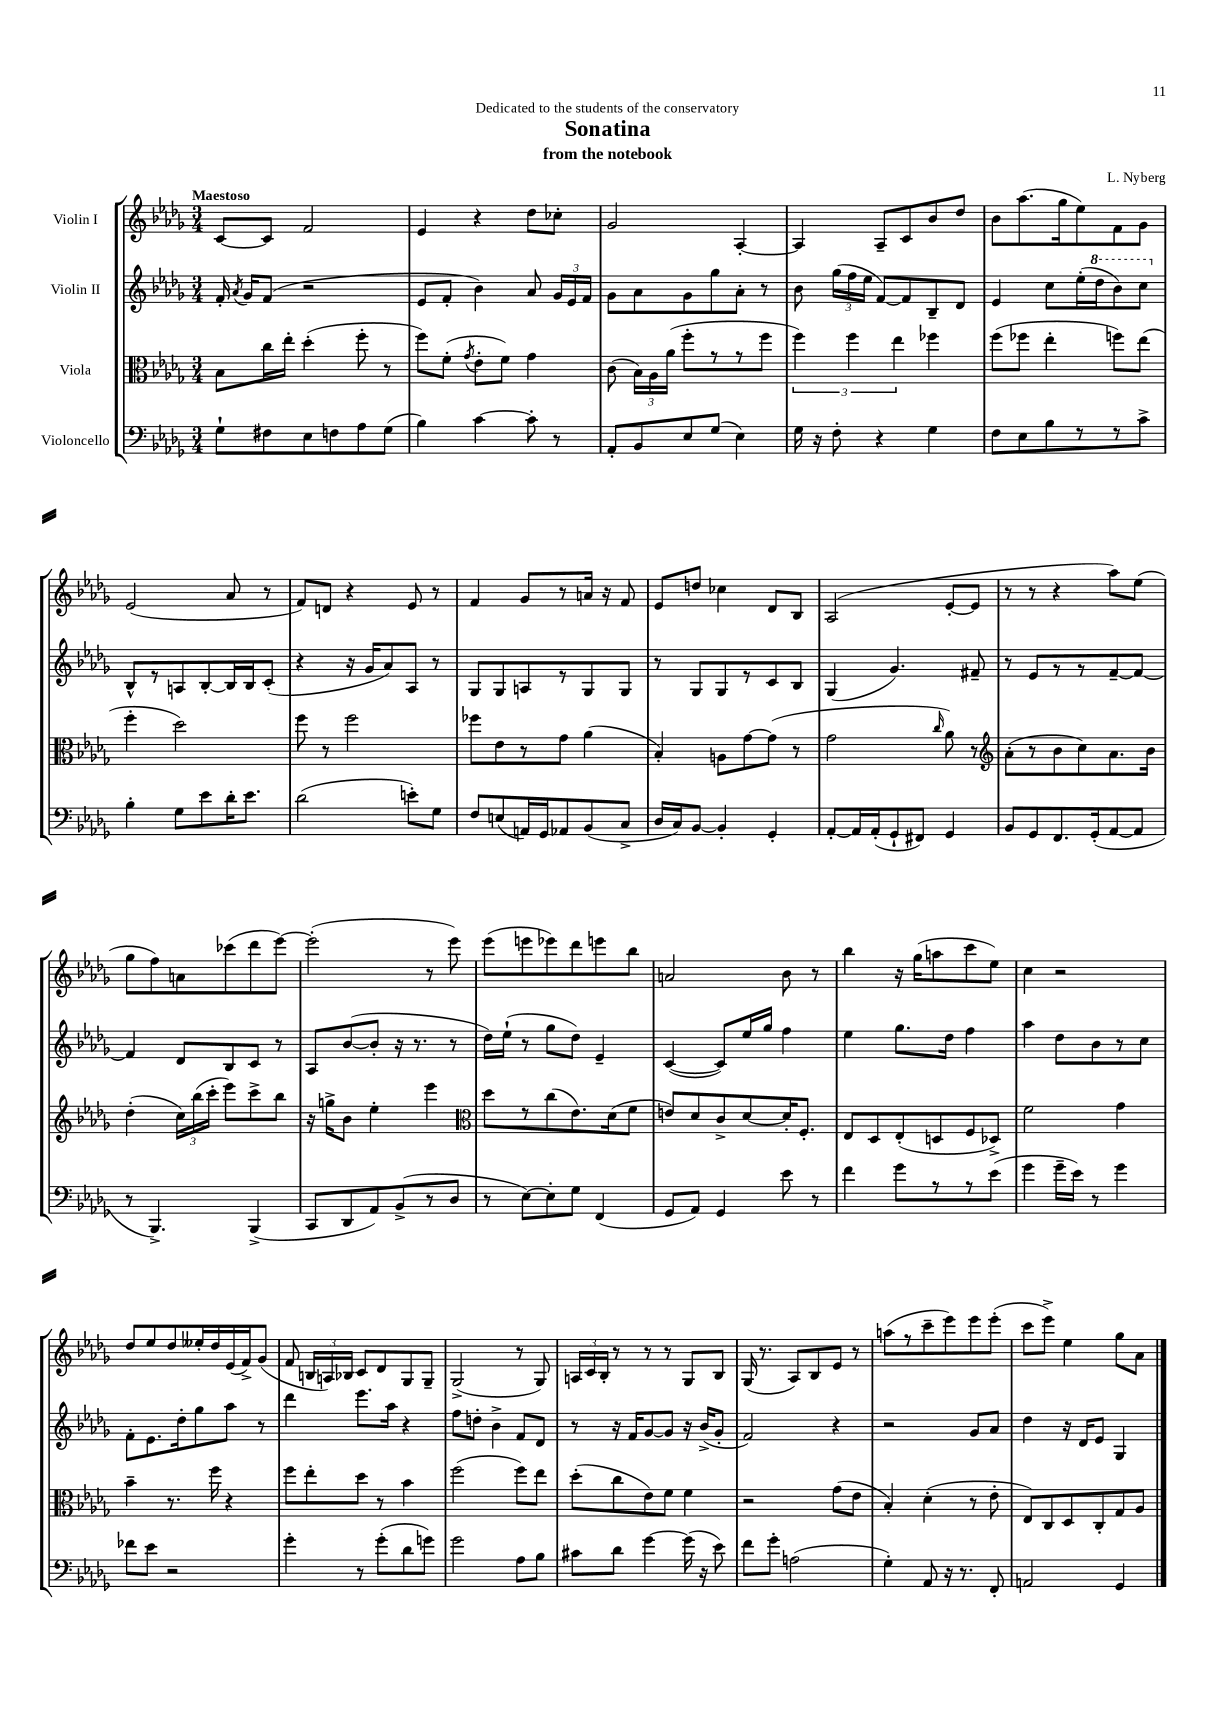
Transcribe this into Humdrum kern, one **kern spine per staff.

**kern	**kern	**kern	**kern
*part4	*part3	*part2	*part1
*staff4	*staff3	*staff2	*staff1
*I"Violoncello	*I"Viola	*I"Violin II	*I"Violin I
*clefF4	*clefC3	*clefG2	*clefG2
*k[b-e-a-d-g-]	*k[b-e-a-d-g-]	*k[b-e-a-d-g-]	*k[b-e-a-d-g-]
*M3/4	*M3/4	*M3/4	*M3/4
=1	=1	=1	=1
!	!	!	!LO:TX:a:B:t=Maestoso
8G-`\L	8B-\L	16f'/	[8c/L
.	.	8qa-/	.
.	.	16g-/KL	.
8F#X\	16cc\L	(8f/J	8c/J]
.	16ee-'\JJ	.	.
8E-\	(4dd-'\	2r	2f/
8Fn\	.	.	.
8A-\	8ff'\	.	.
(8G-\J	8r	.	.
=2	=2	=2	=2
4B-\)	8ff\L)	8e-/L	4e-/
.	(8f'\J	8f'/J	.
.	8qg-/	.	.
[4c\	8e-'\L	4b-\)	4r
.	8f\J)	.	.
8c'\]	4g-\	8a-/	8dd-\L
8r	.	24g-/LL	8cc-X'\J
.	.	24e-/	.
.	.	24f/JJ	.
=3	=3	=3	=3
8AA-'/L	(8c\	8g-\L	2g-/
8BB-/	24B-\LL)	8a-\	.
.	24A-\	.	.
.	(24a-\JJ	.	.
8E-/	8ff'\L	8g-\	.
(8G-/J	8r	8gg-\	.
4E-\)	8r	8a-'\J	[4A-'/
.	8ff\J	8r	.
=4	=4	=4	=4
16G-\	6ff\)	8b-\	4A-/]
16r	.	.	.
8F'\	.	(24gg-\LL	.
.	6ff\	24ff\	.
.	.	24ee-\JJ	.
4r	.	[8f/L)	8A-~/L
.	6ee-\	.	.
.	.	8f/]	8c/
4G-\	4ff-X\	8B-~/	8b-/
.	.	8d-/J	8dd-/J
=5	=5	=5	=5
8F\L	(8ff\L	4e-/	8b-\L
8E-\	8ff-X\J	.	(8.aa-\
8B-\	4ee-'\	8cc\L	.
.	.	.	16gg-\k
8r	.	(16ee-'\L	8ee-\)
*	*	*8va	*
.	.	16ddd-\J	.
8r	8ffn\L)	8bb-\)	8f\
8c^\J	(8ee-\J	8ccc\J	8g-\J
!!LO:LB:g=z
=6	=6	=6	=6
*	*	*X8va	*
4B-'\	4ff'\	8B-^^/L	(2e-/
.	.	8r	.
8G-\L	2dd-\)	8An/	.
8e-\	.	[8B-'/	.
16d-'\K	.	16B-/L]	8a-/
8.e-\J	.	16B-/J	.
.	.	(8c'/J	8r
=7	=7	=7	=7
(2d-\	8ff\	4r	8f/L)
.	8r	.	8dn/J
.	2ff\	16r	4r
.	.	16g-/KL	.
.	.	8a-/)	.
8en'\L)	.	8A-/J	8e-/
8G-\J	.	8r	8r
=8	=8	=8	=8
8F/L	8ff-X\L	8G-/L	4f/
(8En/	8e-\	8G-/	.
16AAn/L)	8r	8An/	8g-/L
16GG-/J	.	.	.
8AA-X/	8g-\J	8r	8r
(8BB-/	(4a-\	8G-/	16an/Jk
.	.	.	16r
8C^/J	.	8G-/J	8f/
=9	=9	=9	=9
16D-/LL	4B-'/)	8r	8e-/L
16C/J)	.	.	.
[8BB-/J	.	8G-/L	8ddn/J
4BB-'/]	8An\L	8G-/	4cc-X\
.	[8g-\	8r	.
4GG-'/	(8g-\J]	8c/	8d-/L
.	8r	8B-/J	8B-/J
=10	=10	=10	=10
[8AA-'/L	2g-\	(4G-/	(2A-/
16AA-/L]	.	.	.
(16AA-'/J	.	.	.
8GG-`/	.	4.g-/)	.
8FF#X/J)	.	.	.
.	16qqcc/	.	.
4GG-/	8a-\)	.	[8e-'/L
.	8r	8f#X~/	8e-/J]
=11	=11	=11	=11
*	*clefG2	*	*
8BB-/L	(8a-'\L	8r	8r
8GG-/	8r	8e-/L	8r
8.FF/	8b-\	8r	4r
.	8cc\)	8r	.
(16GG-'/k	.	.	.
[8AA-/	8.a-\	[8f~/	8aa-\L)
8AA-/J]	.	8f/J_	(8ee-\J
.	16b-\Jk	.	.
!!LO:LB:g=z
=12	=12	=12	=12
8r	(4dd-'\	4f/]	8gg-\L
4.BBB-^/)	.	.	8ff\)
.	24cc\LL)	8d-/L	8an\
.	(24bb-\	.	.
.	24ccc'\JJ	.	.
.	8eee-\L)	8B-/	(8ccc-X\
(4BBB-^/	8ccc^\	8c/J	8ddd-\
.	8bb-\J	8r	[8eee-\J)
=13	=13	=13	=13
8CC/L	16r	8A-/L	(2eee-'\]
.	16ggn^\KL	.	.
8DD-/	8b-\J	([8b-/	.
8AA-/)	4ee-'\	8b-'/J]	.
(8BB-^/	.	16r	.
.	.	8.r	.
8r	4eee-\	.	8r
8D-/J	.	8r	8eee-\)
=14	=14	=14	=14
*	*clefC3	*	*
8r	8dd-\L	16dd-\LL)	(8eee-\L
.	.	(16ee-`\JJ	.
[8E-\L)	8r	8r	8eeen\
8E-'\]	(8cc\	8gg-\L	8eee-X\)
8G-\J	8.e-\)	8dd-\J)	8ddd-\
(4FF/	.	4e-~/	8eeen\
.	(16d-\k	.	.
.	8f\J	.	8bb-\J
=15	=15	=15	=15
8GG-/L	8en/L)	([4c/	2an/
8AA-/J)	8d-/	.	.
4GG-/	8c^/	8c/L])	.
.	[8d-/	16ee-/L	.
.	.	16gg-/JJ	.
8e-\	16d-'/K]	4ff\	8b-\
.	8.F'/J	.	.
8r	.	.	8r
=16	=16	=16	=16
4f\	8E-/L	4ee-\	4bb-\
.	8D-/	.	.
8g-\L	(8E-'/	8.gg-\L	16r
.	.	.	(16gg-\KL
8r	8Dn/	.	8aan\
.	.	16dd-\Jk	.
8r	8F/	4ff\	8ccc\
(8e-\J	8D-X^/J)	.	8ee-\J)
=17	=17	=17	=17
4g-\	2f\	4aa-\	4cc\
16g-~\LL	.	8dd-\L	2r
16e-\JJ)	.	.	.
8r	.	8b-\	.
4g-\	4g-\	8r	.
.	.	8cc\J	.
!!LO:LB:g=z
=18	=18	=18	=18
8f-X\L	4b-~\	8f'\L	8dd-/L
8e-\J	.	8.e-\	8ee-/
2r	8.r	.	8dd-/
.	.	16dd-'\k	.
.	.	8gg-\	16ee--X'/L
.	16ff\	.	16dd-/
.	4r	8aa-\J	(16e-/
.	.	.	16f^/J)
.	.	8r	(8g-/J
=19	=19	=19	=19
4g-'\	8ff\L	4ddd-\	8f/
.	8ee-'\	.	24Bn/LL
.	.	.	24An/)
.	.	.	24B-X/JJ
8r	8dd-\J	8.eee-\L	8c/L
(8g-'\L	8r	.	8d-/
.	.	16aa-\Jk	.
8d-\	4b-\	4r	8G-/
8gn\J)	.	.	8G-~/J
=20	=20	=20	=20
2g-\	(2ff\	8ff\L	(2G-^/
.	.	8ddn'\J	.
.	.	4b-^\	.
8A-\L	8ff\L)	8f/L	8r
8B-\J	8ee-\J	8d-/J	8G-/)
=21	=21	=21	=21
8c#X\L	(8dd-'\L	8r	24An/LL
.	.	.	24c/
.	.	.	24B-'/JJ
8d-\J	8cc\	16r	8r
.	.	16f/KL	.
[4g-\	8e-\)	[8g-/	8r
.	8f\J	8g-/J]	8r
(16g-\]	4f\	16r	8G-/L
16r	.	(16b-^/KL	.
8e-\)	.	8g-'/J	8B-/J
=22	=22	=22	=22
8f\L	2r	2f/)	(16G-/
.	.	.	8.r
8g-'\J	.	.	.
(2An\	.	.	8A-/L)
.	.	.	8B-/
.	(8g-\L	4r	8e-/J
.	8e-\J	.	8r
=23	=23	=23	=23
4G-'\)	4B-'/)	2r	(8aan\L
.	.	.	8r
8AA-/	(4d-'\	.	8ccc~\
16r	.	.	8eee-\)
8.r	.	.	.
.	8r	8g-/L	8eee-\
8FF'/	8e-'\	8a-/J	(8eee-'\J
=24	=24	=24	=24
2AAn/	8E-/L)	4dd-\	8ccc\L
.	8C/	.	8eee-^\J)
.	8D-/	16r	4ee-\
.	.	16d-/KL	.
.	8C'/	8e-/J	.
4GG-/	8G-/	4G-/	8gg-\L
.	8A-/J	.	8a-\J
==	==	==	==
*-	*-	*-	*-
